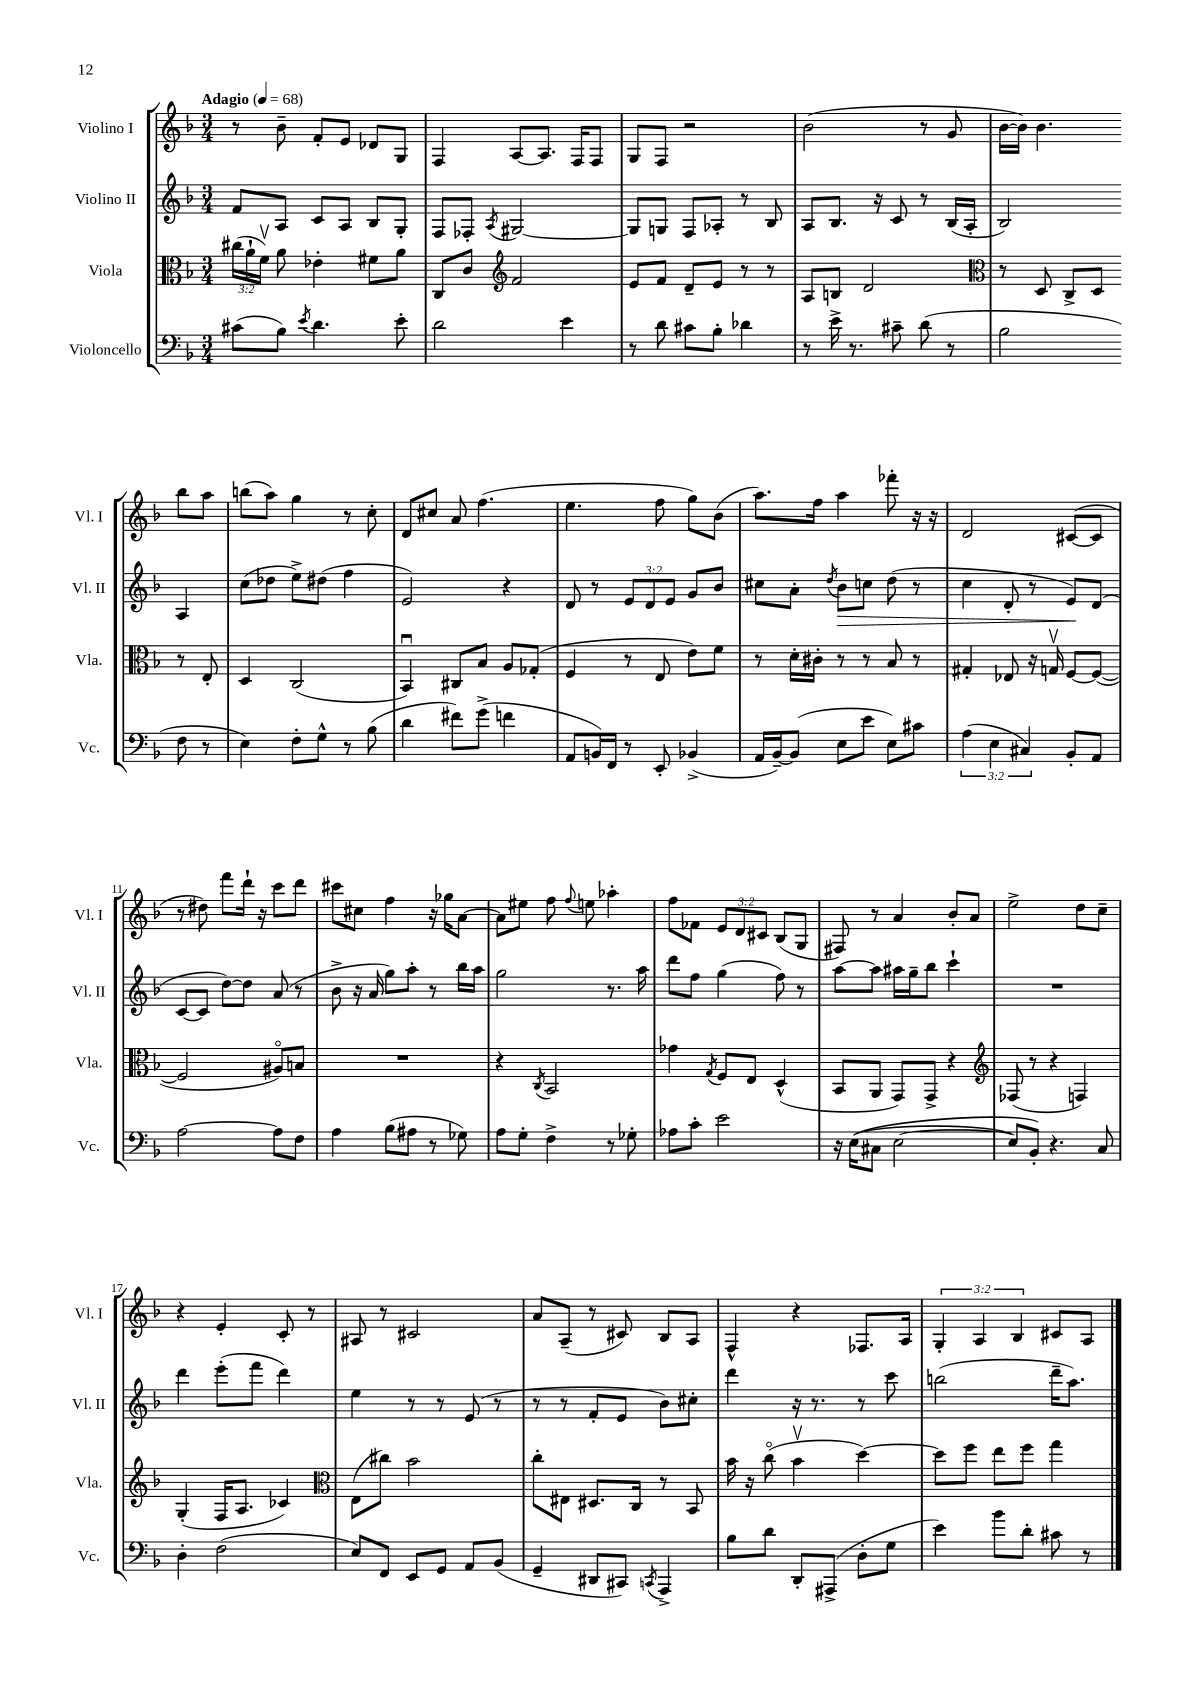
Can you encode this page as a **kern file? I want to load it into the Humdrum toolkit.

**kern	**kern	**kern	**dynam	**kern
*part4	*part3	*part2	*part2	*part1
*staff4	*staff3	*staff2	*staff2	*staff1
*I"Violoncello	*I"Viola	*I"Violino II	*	*I"Violino I
*I'Vc.	*I'Vla.	*I'Vl. II	*	*I'Vl. I
*clefF4	*clefC3	*clefG2	*	*clefG2
*k[b-]	*k[b-]	*k[b-]	*	*k[b-]
*M3/4	*M3/4	*M3/4	*	*M3/4
*MM68	*MM68	*MM68	*	*MM68
=1	=1	=1	=1	=1
!	!	!	!	!LO:TX:a:B:t=Adagio
(8c#X\L	(24cc#X\LL	8f/L	.	8r
.	24a`\	.	.	.
.	24fv\JJ)	.	.	.
8B-\J)	8a\	8A/J	.	8b-~\
8qe/	.	.	.	.
4.d\	4e-X'\	8c/L	.	8f'/L
.	.	8A/J	.	8e/J
.	8f#X\L	8B-/L	.	8d-X/L
8e'\	8a\J	8G'/J	.	8G/J
=2	=2	=2	=2	=2
2d\	8C/L	8F/L	.	4F/
.	8c/J	8F-X'/J	.	.
*	*clefG2	*	*	*
.	.	8qA/	.	.
.	2f/	[2G#X/	.	[8A/L
.	.	.	.	8.A/J]
4e\	.	.	.	.
.	.	.	.	16F/KL
.	.	.	.	8F/J
=3	=3	=3	=3	=3
8r	8e/L	8G#/L]	.	8G/L
8d\	8f/J	8Gn/J	.	8F/J
8c#X\L	8d~/L	8F/L	.	2r
8B-'\J	8e/J	8A-X'/J	.	.
4d-X\	8r	8r	.	.
.	8r	8B-/	.	.
=4	=4	=4	=4	=4
8r	8A/L	8A/L	.	(2b-\
16e^\	8Bn/J	8.B-/J	.	.
8.r	.	.	.	.
.	2d/	.	.	.
.	.	16r	.	.
8c#X~\	.	8c/	.	.
(8d\	.	8r	.	8r
8r	.	(16B-/LL	.	8g/
.	.	16A'/JJ	.	.
=5	=5	=5	=5	=5
*	*clefC3	*	*	*
2B-\	8r	2B-/)	.	[16b-\LL
.	.	.	.	16b-\JJ])
.	8D/	.	.	4.b-\
.	8C^/L	.	.	.
.	8D/J	.	.	.
8F\	8r	4A/	.	8bb-\L
8r	8E'/	.	.	8aa\J
!!LO:LB:g=z
=6	=6	=6	=6	=6
4E\)	4D/	(8cc\L	.	(8bbn\L
.	.	8dd-X\J	.	8aa\J)
8F'\L	(2C/	8ee^\L)	.	4gg\
8G^^\J	.	(8dd#X\J	.	.
8r	.	4ff\	.	8r
(8B-\	.	.	.	8cc'\
=7	=7	=7	=7	=7
4d\	4BB-u/)	2e/)	.	8d/L
.	.	.	.	8cc#X/J
8f#X\L)	8C#X/L	.	.	8a/
(8g^\J	8B-/J	.	.	(4.ff\
4fn\	8A/L	4r	.	.
.	(8G-X'/J	.	.	.
=8	=8	=8	=8	=8
8AA/L	4F/	8d/	.	4.ee\
16BBn/L)	.	8r	.	.
16FF/JJ	.	.	.	.
8r	8r	12e/L	.	.
.	.	12d/	.	.
8EE'/	8E/	.	.	8ff\
.	.	12e/J	.	.
(4BB-X^/	8e\L)	8g/L	.	8gg\L)
.	8f\J	8b-/J	.	(8b-\J
=9	=9	=9	=9	=9
16AA/LL	8r	8cc#X\L	.	8.aa\L)
[16BB-~/J)	.	.	.	.
(8BB-/J]	16d'\LL	8a'\J	.	.
.	16c#X'\JJ	.	.	16ff\Jk
.	.	8qdd/	.	.
!	!	!	!LO:HP:b	!
8E\L	8r	8b-\L	>	4aa\
8e\J	8r	8ccn\J	.	.
8E\L)	8B-/	(8dd\	.	8fff-X'\
8c#X\J	8r	8r	.	16r
.	.	.	.	16r
=10	=10	=10	=10	=10
(6A\	4G#X'/	4cc\	.	2d/
6E\	.	.	.	.
.	8E-X/	8d'/	.	.
6C#X/)	.	.	.	.
.	16r	8r	.	.
.	16Gnv/	.	.	.
8BB-'/L	[8F/L	8e/L)	.	([8c#X/L
8AA/J	(8F/J_	(8d/J	]	8c#/J]
!!LO:LB:g=z
=11	=11	=11	=11	=11
[2A\	2F/]	[8c/L	.	8r
.	.	8c/J]	.	8dd#X\)
.	.	[8dd\L)	.	8fff\L
.	.	8dd\J]	.	16ddd`\Jk
.	.	.	.	16r
8A\L]	8A#X/L)	(8a/	.	8ccc\L
8F\J	8Bn/J	8r	.	8ddd\J
=12	=12	=12	=12	=12
4A\	2.r	8b-^\	.	8ccc#X\L
.	.	16r	.	8cc#X\J
.	.	16a/	.	.
(8B-\L	.	8gg\L)	.	4ff\
8A#X\J	.	8aa'\J	.	.
8r	.	8r	.	16r
.	.	.	.	16gg-X\KL
8G-X\)	.	16bb-\LL	.	[8a\J
.	.	16aa\JJ	.	.
=13	=13	=13	=13	=13
8A\L	4r	2gg\	.	8a\L]
8G'\J	.	.	.	8ee#X\J
.	8qC/	.	.	.
4F^\	2BB-/	.	.	8ff\
.	.	.	.	8qqff/
.	.	.	.	8een\
8r	.	8.r	.	4aa-X'\
8G-X'\	.	.	.	.
.	.	16aa\	.	.
=14	=14	=14	=14	=14
8A-X\L	4g-X\	8ddd\L	.	8ff\L
8c'\J	.	8ff\J	.	8f-X\J
.	8qG/	.	.	.
2e\	8F/L	(4gg\	.	12e/L
.	.	.	.	12d/
.	8E/J	.	.	.
.	.	.	.	12c#X/J
.	(4D^^/	8ff\)	.	(8B-/L
.	.	8r	.	8G/J
=15	=15	=15	=15	=15
16r	8BB-/L	[8aa\L	.	8F#X/)
((16E\KL	.	.	.	.
8C#X\J	8AA/J	8aa\J]	.	8r
[2E\	8GG/L)	16aa#X\LL	.	4a/
.	.	16gg~\J	.	.
.	8GG^/J	8bb-\J	.	.
.	4r	4ccc`\	.	8b-'/L
.	.	.	.	8a/J
=16	=16	=16	=16	=16
*	*clefG2	*	*	*
8E/L])	(8F-X/	2.r	.	2ee^\
8BB-'/J)	8r	.	.	.
4.r	4r	.	.	.
.	4Fn/)	.	.	8dd\L
8C/	.	.	.	8cc~\J
!!LO:LB:g=z
=17	=17	=17	=17	=17
4D'\	(4G'/	4ddd\	.	4r
(2F\	16F/KL	(8eee'\L	.	4e'/
.	8.A/J	.	.	.
.	.	8fff\J	.	.
.	4c-X/)	4ddd\)	.	8c'/
.	.	.	.	8r
=18	=18	=18	=18	=18
*	*clefC3	*	*	*
8E/L)	(8E\L	4ee\	.	8A#X/
8FF/J	8cc#X\J)	.	.	8r
8EE/L	2b-\	8r	.	2c#X/
8GG/J	.	8r	.	.
8AA/L	.	(8e/	.	.
(8BB-/J	.	8r	.	.
=19	=19	=19	=19	=19
4GG~/	8cc'\L	8r	.	8a/L
.	8E#X\J	8r	.	(8A~/J
8DD#X/L	8.D#X/L	8f'/L	.	8r
8CC#X/J)	.	8e/J	.	8c#X/)
.	16C/Jk	.	.	.
8qCCn/	.	.	.	.
4AAA^/	8r	8b-\L)	.	8B-/L
.	8BB-/	8cc#X'\J	.	8A/J
=20	=20	=20	=20	=20
8B-\L	16b-\	4ddd\	.	4F^^/
.	16r	.	.	.
8d\J	(8cc\	.	.	.
8DD'/L	4b-v\	16r	.	4r
.	.	8.r	.	.
(8AAA#X^/J	.	.	.	.
8D'\L	[4dd\)	8r	.	8.F-X/L
8G\J	.	8ccc\	.	.
.	.	.	.	16A/Jk
=21	=21	=21	=21	=21
4e\)	8dd\L]	(2bbn\	.	6G'/
.	8ff\J	.	.	.
.	.	.	.	6A/
8b-\L	8ee\L	.	.	.
.	.	.	.	6B-/
8d'\J	8ff\J	.	.	.
8c#X\	4gg\	16ddd~\KL	.	8c#X/L
.	.	8.aa\J)	.	.
8r	.	.	.	8A/J
==	==	==	==	==
*-	*-	*-	*-	*-
